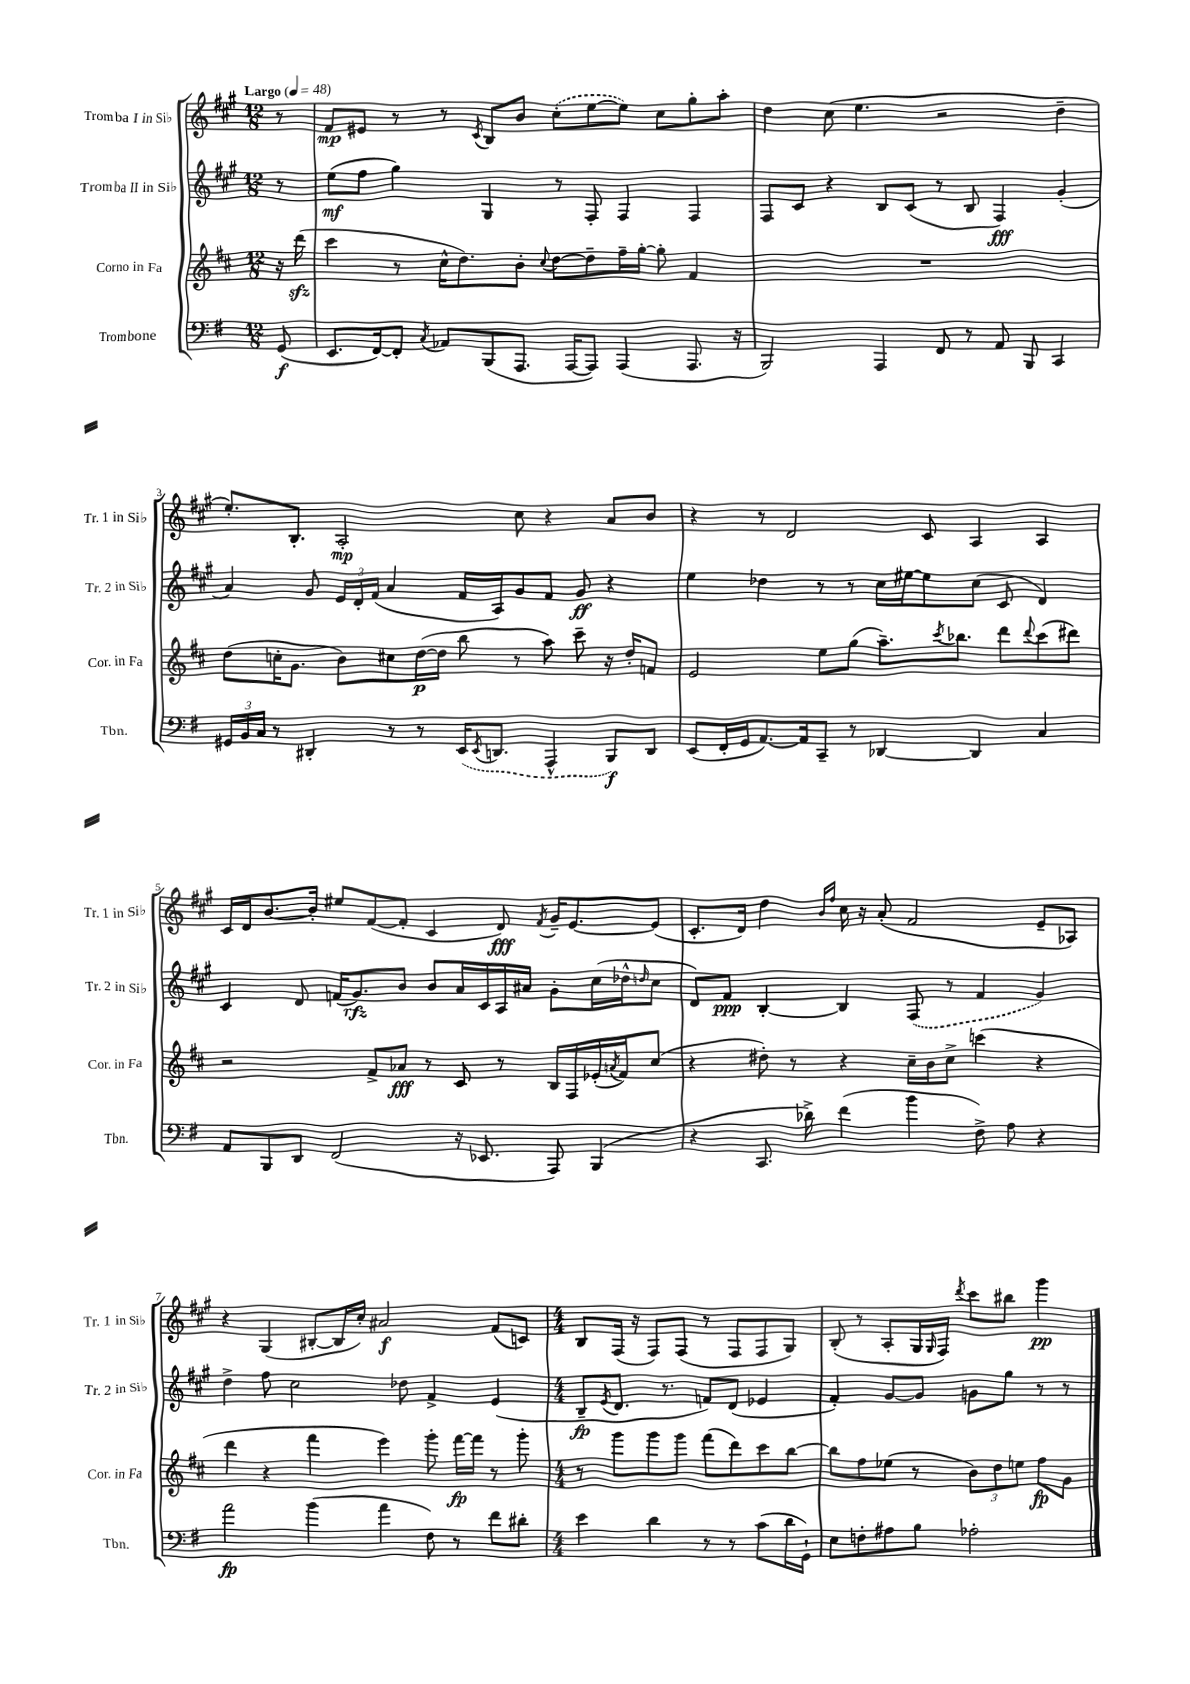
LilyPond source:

<<
\new StaffGroup <<
\new Staff = "s0" \with { instrumentName = "Tromba I in Sib" shortInstrumentName = "Tr. 1 in Sib" } {
    \clef treble \key a \major \numericTimeSignature \time 12/8 \partial 8 \tempo "Largo" 4 = 48
    r8 |
    fis'8\mp eis'8 r8 r8 \acciaccatura { cis'8 } b8 b'8 \once \slurDashed cis''8-.( e''8~ e''8) cis''8 gis''8-. a''8-. |
    d''4 cis''8( e''4. r2 d''4-- |
    e''8.-.) b8.-. a2-.\mp cis''8 r4 a'8 b'8 |
    r4 r8 d'2 cis'8 a4 a4 |
    cis'16 d'16 b'8.~ b'16-. eis''8 fis'8~( fis'8-. cis'4 d'8\fff) \acciaccatura { fis'8 } gis'16-- e'8.~ e'8( |
    cis'8.-. d'16) d''4 \grace { b'16 fis''16 } cis''16 r16 a'8-.( fis'2 e'8-- aes8) |
    r4 gis4( bis8~-. bis16 cis''16-.) ais'2\f fis'8( c'8) |
    \numericTimeSignature \time 4/4 b8 fis16( r16 fis8) fis8( r8 fis8 fis8 gis8) |
    b8-.( r8 a8-. gis16 \grace { gis16 } fis16) \acciaccatura { d'''8 } cis'''8 bis''8 gis'''4\pp \bar "|." |
}
\new Staff = "s1" \with { instrumentName = "Tromba II in Sib" shortInstrumentName = "Tr. 2 in Sib" } {
    \clef treble \key a \major \numericTimeSignature \time 12/8 \partial 8
    r8 |
    e''8\mf( fis''8 gis''4) gis4 r8 fis8-. fis4 fis4 |
    fis8 cis'8 r4 b8 cis'8( r8 b8 fis4\fff) gis'4-.( |
    a'4) gis'8 \tuplet 3/2 { e'16 d'16-. fis'16( } a'4 fis'16 a16) gis'8 fis'8 gis'8\ff r4 |
    e''4 des''4 r8 r8 cis''16 eis''16~ eis''8 cis''8( cis'8 d'4) |
    cis'4 d'8 f'16( gis'8.\rfz) b'8 b'8 a'16 cis'16 a16 ais'16 gis'8-. cis''16( des''16-^ \grace { d''16 } cis''8 |
    d'8) fis'8\ppp b4~-. b4 \once \slurDashed fis8( r8 fis'4 gis'4) |
    d''4-> fis''8 cis''2 des''8 fis'4-> e'4( |
    \numericTimeSignature \time 4/4 b8--\fp \acciaccatura { e'8 } d'8. r8. f'8) d'8( ees'4 |
    fis'4-.) gis'8~ gis'8 g'8 gis''8 r8 r8 \bar "|." |
}
\new Staff = "s2" \with { instrumentName = "Corno in Fa" shortInstrumentName = "Cor. in Fa" } {
    \clef treble \key d \major \numericTimeSignature \time 12/8 \partial 8
    r16 d'''16\sfz( |
    cis'''4 r8 cis''16-^ d''8.) b'8-. \appoggiatura { cis''8 } d''8~ d''8-- fis''16-- g''16~-. g''8-. fis'4 |
    R1. |
    d''8( c''16-. g'8. b'8) cis''8 d''16~\p( d''16 b''8 r8 a''8) cis'''8-- r16 d''16-. f'8 |
    e'2 e''8 g''8( a''8.--) \acciaccatura { cis'''8 } bes''8. d'''8 \appoggiatura { d'''8 } cis'''8( dis'''8) |
    r2 fis'8-> aes'8\fff r8 cis'8 r8 b16 fis16 ees'16-.( \acciaccatura { a'8 } fis'16) cis''8( |
    r4 dis''8-.) r8 r4 cis''16-- b'16 cis''8-> c'''4( r4 |
    d'''4 r4 fis'''4 e'''4) g'''8-. fis'''16~\fp fis'''16 r8 g'''8-. |
    \numericTimeSignature \time 4/4 r8 g'''8 g'''8 g'''8 fis'''8( d'''8) cis'''8 b''8~ |
    b''8 fis''8 ees''8( r8 \tuplet 3/2 { b'8) d''8 e''8 } fis''8\fp g'8 \bar "|." |
}
\new Staff = "s3" \with { instrumentName = "Trombone" shortInstrumentName = "Tbn." } {
    \clef bass \key g \major \numericTimeSignature \time 12/8 \partial 8
    g,8\f( |
    e,8. fis,16~) fis,8-. \acciaccatura { c8 } aes,8 b,,8( a,,8. a,,16~ a,,8) a,,4( a,,8. r16 |
    b,,2) a,,4 fis,8 r8 a,8 b,,8 c,4 |
    \tuplet 3/2 { gis,16 b,16 c16 } r8 dis,4-. r8 r8 \once \slurDashed e,16( \acciaccatura { e,8 } d,8. a,,4-^ b,,8\f) d,8 |
    e,8( fis,16-. g,16 a,8.~) a,16 c,8-- r8 des,4~ des,4 c4 |
    a,8 b,,8 d,8 fis,2( r16 ees,8. a,,8) b,,4( |
    r4 c,8. des'16->) fis'4( b'4 fis8->) a8 r4 |
    a'2\fp b'4( a'4 fis8) r8 fis'8 dis'8-. |
    \numericTimeSignature \time 4/4 e'4 d'4 r8 r8 c'8( d'16 g,16-!) |
    e8 f8-. ais8 b8 aes2-. \bar "|." |
}
>>
>>
